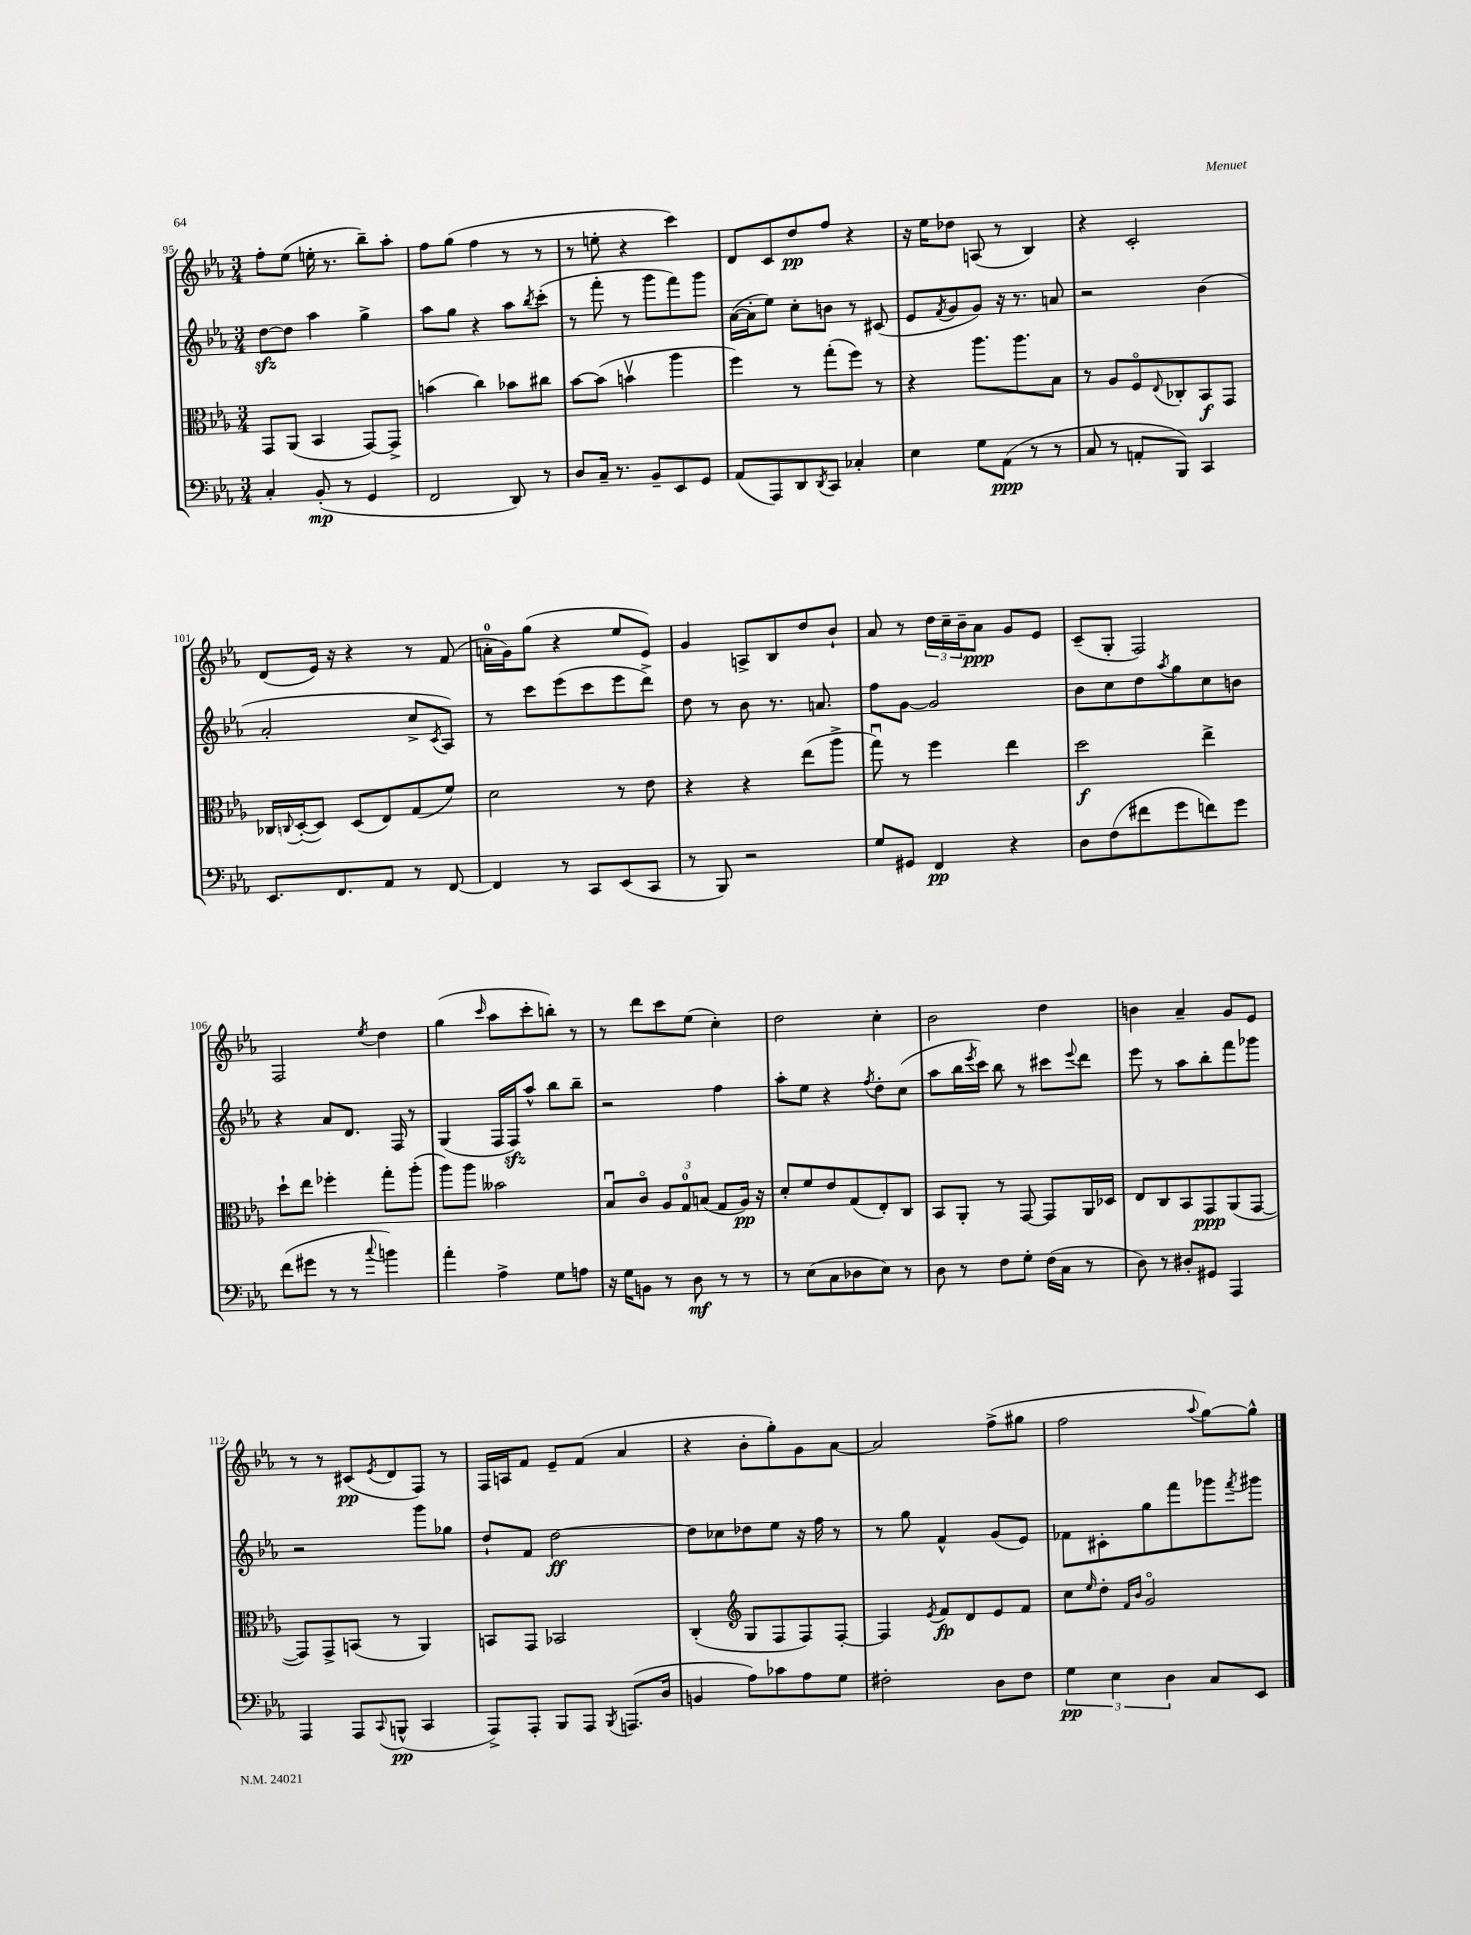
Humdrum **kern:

**kern	**dynam	**kern	**dynam	**kern	**dynam	**kern	**dynam
*part4	*part4	*part3	*part3	*part2	*part2	*part1	*part1
*staff4	*staff4	*staff3	*staff3	*staff2	*staff2	*staff1	*staff1
*clefF4	*	*clefC3	*	*clefG2	*	*clefG2	*
*k[b-e-a-]	*	*k[b-e-a-]	*	*k[b-e-a-]	*	*k[b-e-a-]	*
*M3/4	*	*M3/4	*	*M3/4	*	*M3/4	*
=95	=95	=95	=95	=95	=95	=95	=95
4C'/	.	8GG/L	.	[8ddzz\L	.	8ff'\L	.
.	.	(8AA-/J	.	8dd\J]	.	(8ee-\J	.
(8BB-'/	mp	4BB-/	.	4aa-\	.	16een'\	.
.	.	.	.	.	.	8.r	.
8r	.	.	.	.	.	.	.
4GG/	.	[8GG/L)	.	4gg^\	.	8bb-~\L)	.
.	.	8GG^/J]	.	.	.	8aa-'\J	.
=96	=96	=96	=96	=96	=96	=96	=96
2FF/	.	(4bn\	.	8aa-\L	.	8ff\L	.
.	.	.	.	8gg\J	.	(8gg\J	.
.	.	4cc\)	.	4r	.	4ff\	.
8DD/)	.	8b-X\L	.	8aa-\L	.	8r	.
.	.	.	.	8qbb-/	.	.	.
8r	.	8cc#X\J	.	(8ccc'\J	.	8r	.
=97	=97	=97	=97	=97	=97	=97	=97
8D/L	.	[8b-\L	.	8r	.	8r	.
16C~/Jk	.	(8b-\J]	.	8fff'\	.	8een'\	.
8.r	.	.	.	.	.	.	.
.	.	4bnv\	.	8r	.	4r	.
8BB-~/L	.	.	.	8ggg\L	.	.	.
8EE-/	.	4aa-\	.	8fff\)	.	4ccc\)	.
8GG/J	.	.	.	8ggg\J	.	.	.
=98	=98	=98	=98	=98	=98	=98	=98
(8AA-/L	.	4ff\)	.	([16a-\LL	.	8d/L	.
.	.	.	.	16a-'\J]	.	.	.
8AAA-/)	.	.	.	8ee-\J)	.	8c/	.
8DD/	.	8r	.	8cc'\L	.	8dd/	pp
8qDD/	.	.	.	.	.	.	.
8CC/J	.	(8gg'\L	.	8bn\J	.	8ff/J	.
4C-X'/	.	8ff\J)	.	8r	.	4r	.
.	.	8r	.	(8c#X/	.	.	.
=99	=99	=99	=99	=99	=99	=99	=99
4E-\	.	4r	.	8e-/L	.	16r	.
.	.	.	.	.	.	16ee-\KL	.
.	.	.	.	8qf/	.	.	.
.	.	.	.	8g/	.	8dd-X\J	.
8G\L	.	8.aa-\L	.	8g/J)	.	(8An/	.
(8AA-\J	ppp	.	.	16r	.	8r	.
.	.	8.aa-\	.	8.r	.	.	.
8r	.	.	.	.	.	4B-/)	.
8r	.	8B-\J	.	8an/	.	.	.
=100	=100	=100	=100	=100	=100	=100	=100
8C/	.	8r	.	2r	.	4r	.
8r	.	8A-/L	.	.	.	.	.
8AAn'/L	.	8F/	.	.	.	2c'/	.
.	.	8qqE-/	.	.	.	.	.
8BBB-/J)	.	8C-X'/	.	.	.	.	.
4CC/	.	8BB-/	f	(4b-\	.	.	.
.	.	8GG/J	.	.	.	.	.
!!LO:LB:g=z
=101	=101	=101	=101	=101	=101	=101	=101
8.EE-/L	.	16C-X/LL	.	2a-'/	.	(8d/L	.
.	.	8qqCn/	.	.	.	.	.
.	.	([16D'/J	.	.	.	.	.
.	.	8D/J])	.	.	.	16e-/Jk)	.
8.FF/	.	.	.	.	.	16r	.
.	.	(8D/L	.	.	.	4r	.
8AA-/J	.	8E-/)	.	.	.	.	.
8r	.	(8G/	.	8cc^/L	.	8r	.
.	.	.	.	8qc/	.	.	.
[8FF/	.	8f/J)	.	8A-/J)	.	(8f/	.
=102	=102	=102	=102	=102	=102	=102	=102
4FF/]	.	2d\	.	8r	.	16an'\LL	.
.	.	.	.	.	.	16g\J)	.
.	.	.	.	8ccc\L	.	(8gg\J	.
8r	.	.	.	(8eee-\	.	4r	.
8CC/L	.	.	.	8ccc\	.	.	.
(8EE-/	.	8r	.	8eee-\	.	8ee-/L	.
8CC/J	.	8e-\	.	8ddd^\J)	.	8e-/J)	.
=103	=103	=103	=103	=103	=103	=103	=103
8r	.	4r	.	8dd\	.	4g/	.
8BBB-/)	.	.	.	8r	.	.	.
2r	.	4r	.	8b-\	.	8An^/L	.
.	.	.	.	8.r	.	8B-/	.
.	.	(8ee-\L	.	.	.	8dd/	.
.	.	.	.	8.an/	.	.	.
.	.	8aa-^\J	.	.	.	8b-`/J	.
=104	=104	=104	=104	=104	=104	=104	=104
8G/L	.	8ggu\)	.	8ff\L	.	8a-/	.
8GG#X/J	.	8r	.	[8g\J	.	8r	.
4FF/	pp	4ff\	.	2g/]	.	24dd\LL	.
.	.	.	.	.	.	24cc~\	.
.	.	.	.	.	.	24b-~\J	.
.	.	.	.	.	.	8a-\J	ppp
4r	.	4ee-\	.	.	.	8g/L	.
.	.	.	.	.	.	8e-/J	.
=105	=105	=105	=105	=105	=105	=105	=105
8D\L	.	2dd\	f	8b-\L	.	(8c~/L	.
(8F\	.	.	.	8cc\	.	8G'/J	.
8f#X\	.	.	.	8dd\	.	2F/)	.
.	.	.	.	8qaa-/	.	.	.
8g\	.	.	.	8gg\	.	.	.
8fn\)	.	4ee-^\	.	8cc\	.	.	.
8g\J	.	.	.	8bn\J	.	.	.
!!LO:LB:g=z
=106	=106	=106	=106	=106	=106	=106	=106
(8f\L	.	8dd`\L	.	4r	.	2F/	.
8g#X\J	.	8ee-\J	.	.	.	.	.
8r	.	4ff-X'\	.	8a-/L	.	.	.
8r	.	.	.	8.d/J	.	.	.
8qqcc/	.	.	.	.	.	8qee-/	.
4bn\)	.	8gg'\L	.	.	.	4dd\	.
.	.	.	.	16F/	.	.	.
.	.	(8aa-'\J	.	8r	.	.	.
=107	=107	=107	=107	=107	=107	=107	=107
4a-'\	.	8aa-\L)	.	(4G/	.	(4gg\	.
.	.	8aa-\J	.	.	.	.	.
.	.	.	.	.	.	16qqccc/	.
4A-^\	.	2b--X\	.	16F/LL	.	8aa-\L	.
.	.	.	.	16Fzz/J)	.	.	.
.	.	.	.	8aa-^^/J	.	8ccc'\	.
8G\L	.	.	.	8bb-\L	.	8bbn'\J)	.
8An\J	.	.	.	8bb-~\J	.	8r	.
=108	=108	=108	=108	=108	=108	=108	=108
16r	.	8B-u/L	.	2r	.	8r	.
16G\KL	.	.	.	.	.	.	.
8BBn\J	.	8c/J	.	.	.	8ddd\L	.
8r	.	12A-/L	.	.	.	8ccc\	.
.	.	12G/	.	.	.	.	.
8D\	mf	.	.	.	.	(8ee-\J	.
.	.	(12Bn/J	.	.	.	.	.
8r	.	8G/L	.	4ff\	.	4cc'\)	.
8r	.	16A-/Jk)	pp	.	.	.	.
.	.	16r	.	.	.	.	.
=109	=109	=109	=109	=109	=109	=109	=109
8r	.	8d'/L	.	8aa-'\L	.	2dd\	.
(8E-\L	.	8f/	.	8ee-\J	.	.	.
8C\	.	8e-/	.	4r	.	.	.
8D-X\	.	(8G/	.	.	.	.	.
.	.	.	.	8qff/	.	.	.
8E-\J)	.	8E-'/)	.	8dd'\L	.	4cc'\	.
8r	.	8C/J	.	(8cc\J	.	.	.
=110	=110	=110	=110	=110	=110	=110	=110
8D\	.	8BB-/L	.	8aa-\L	.	2b-\	.
8r	.	8AA-'/J	.	16bb-\L	.	.	.
.	.	.	.	8qeee-/	.	.	.
.	.	.	.	16ccc\JJ)	.	.	.
8F\L	.	8r	.	8bb-\	.	.	.
8G'\J	.	[8GG/	.	8r	.	.	.
(16F\LL	.	8GG/L]	.	8ccc#X\L	.	4dd\	.
16C\JJ	.	.	.	.	.	.	.
.	.	.	.	8qqeee-/	.	.	.
8r	.	16AA-/L	.	8ddd\J	.	.	.
.	.	16D-X/JJ	.	.	.	.	.
=111	=111	=111	=111	=111	=111	=111	=111
8D\)	.	8E-/L	.	8eee-\	.	4bn\	.
8r	.	8C/	.	8r	.	.	.
8D#X'/L	.	8BB-/	.	8aa-\L	.	4a-~/	.
8GG#X/J	.	8GG/	ppp	8bb-'\	.	.	.
4AAA-/	.	(8AA-/	.	8fff\	.	8g/L	.
.	.	[8GG/J	.	8ggg-X\J	.	8e-/J	.
!!LO:LB:g=z
=112	=112	=112	=112	=112	=112	=112	=112
4AAA-/	.	8GG/L])	.	2r	.	8r	.
.	.	8GG^/	.	.	.	8r	.
8AAA-/L	.	(8BBn/J	.	.	.	(8c#X/L	pp
8qqCC/	.	.	.	.	.	8qe-/	.
(8BBBn^^/J	pp	8r	.	.	.	8d/	.
4CC/	.	4AA-/)	.	8ggg\L	.	8F/J)	.
.	.	.	.	8gg-X\J	.	8r	.
=113	=113	=113	=113	=113	=113	=113	=113
8AAA-^/L)	.	8BBn/L	.	8dd`/L	.	16F/LL	.
.	.	.	.	.	.	16An/J	.
8AAA-'/J	.	8GG/J	.	8f/J	.	8f/J	.
8BBB-/L	.	2BB-X/	.	[2dd\	ff	8e-~/L	.
8AAA-/J	.	.	.	.	.	(8f/J	.
8qBBB-/	.	.	.	.	.	.	.
(8.AAAn/L	.	.	.	.	.	4a-/	.
16D/Jk	.	.	.	.	.	.	.
=114	=114	=114	=114	=114	=114	=114	=114
4BBn/	.	(4C'/	.	8dd\L]	.	4r	.
.	.	.	.	8cc-X\	.	.	.
*	*	*clefG2	*	*	*	*	*
8A-\L)	.	8G/L	.	8dd-X\	.	8b-'\L	.
8c-X\	.	8F/	.	8ee-\J	.	8gg'\)	.
8A-\	.	8F/)	.	16r	.	8g\	.
.	.	.	.	16ff\	.	.	.
8G\J	.	[8F'/J	.	8r	.	[8a-\J	.
=115	=115	=115	=115	=115	=115	=115	=115
2F#X'\	.	4F/]	.	8r	.	2a-/]	.
.	.	.	.	8gg\	.	.	.
.	.	8qe-/	.	.	.	.	.
.	.	8f/L	fp	4f^^/	.	.	.
.	.	8d/	.	.	.	.	.
8D\L	.	8e-/	.	(8g/L	.	(8ff^\L	.
8F#\J	.	8f/J	.	8e-/J)	.	8gg#X\J	.
=116	=116	=116	=116	=116	=116	=116	=116
6G\	pp	8cc\L	.	8f-X\L	.	2ff\	.
.	.	16qqee-/	.	.	.	.	.
.	.	8dd'\J	.	8c#X'\	.	.	.
6E-\	.	.	.	.	.	.	.
.	.	16qqf/LL	.	.	.	.	.
.	.	16qqb-/JJ	.	.	.	.	.
.	.	2g/	.	8gg\	.	.	.
6D\	.	.	.	.	.	.	.
.	.	.	.	8fff\	.	.	.
.	.	.	.	.	.	8qqaa-/	.
8C/L	.	.	.	8ggg-X\	.	[8gg\L)	.
.	.	.	.	8qfff/	.	.	.
8EE-/J	.	.	.	8ggg#X\J	.	8gg^^\J]	.
==	==	==	==	==	==	==	==
*-	*-	*-	*-	*-	*-	*-	*-
